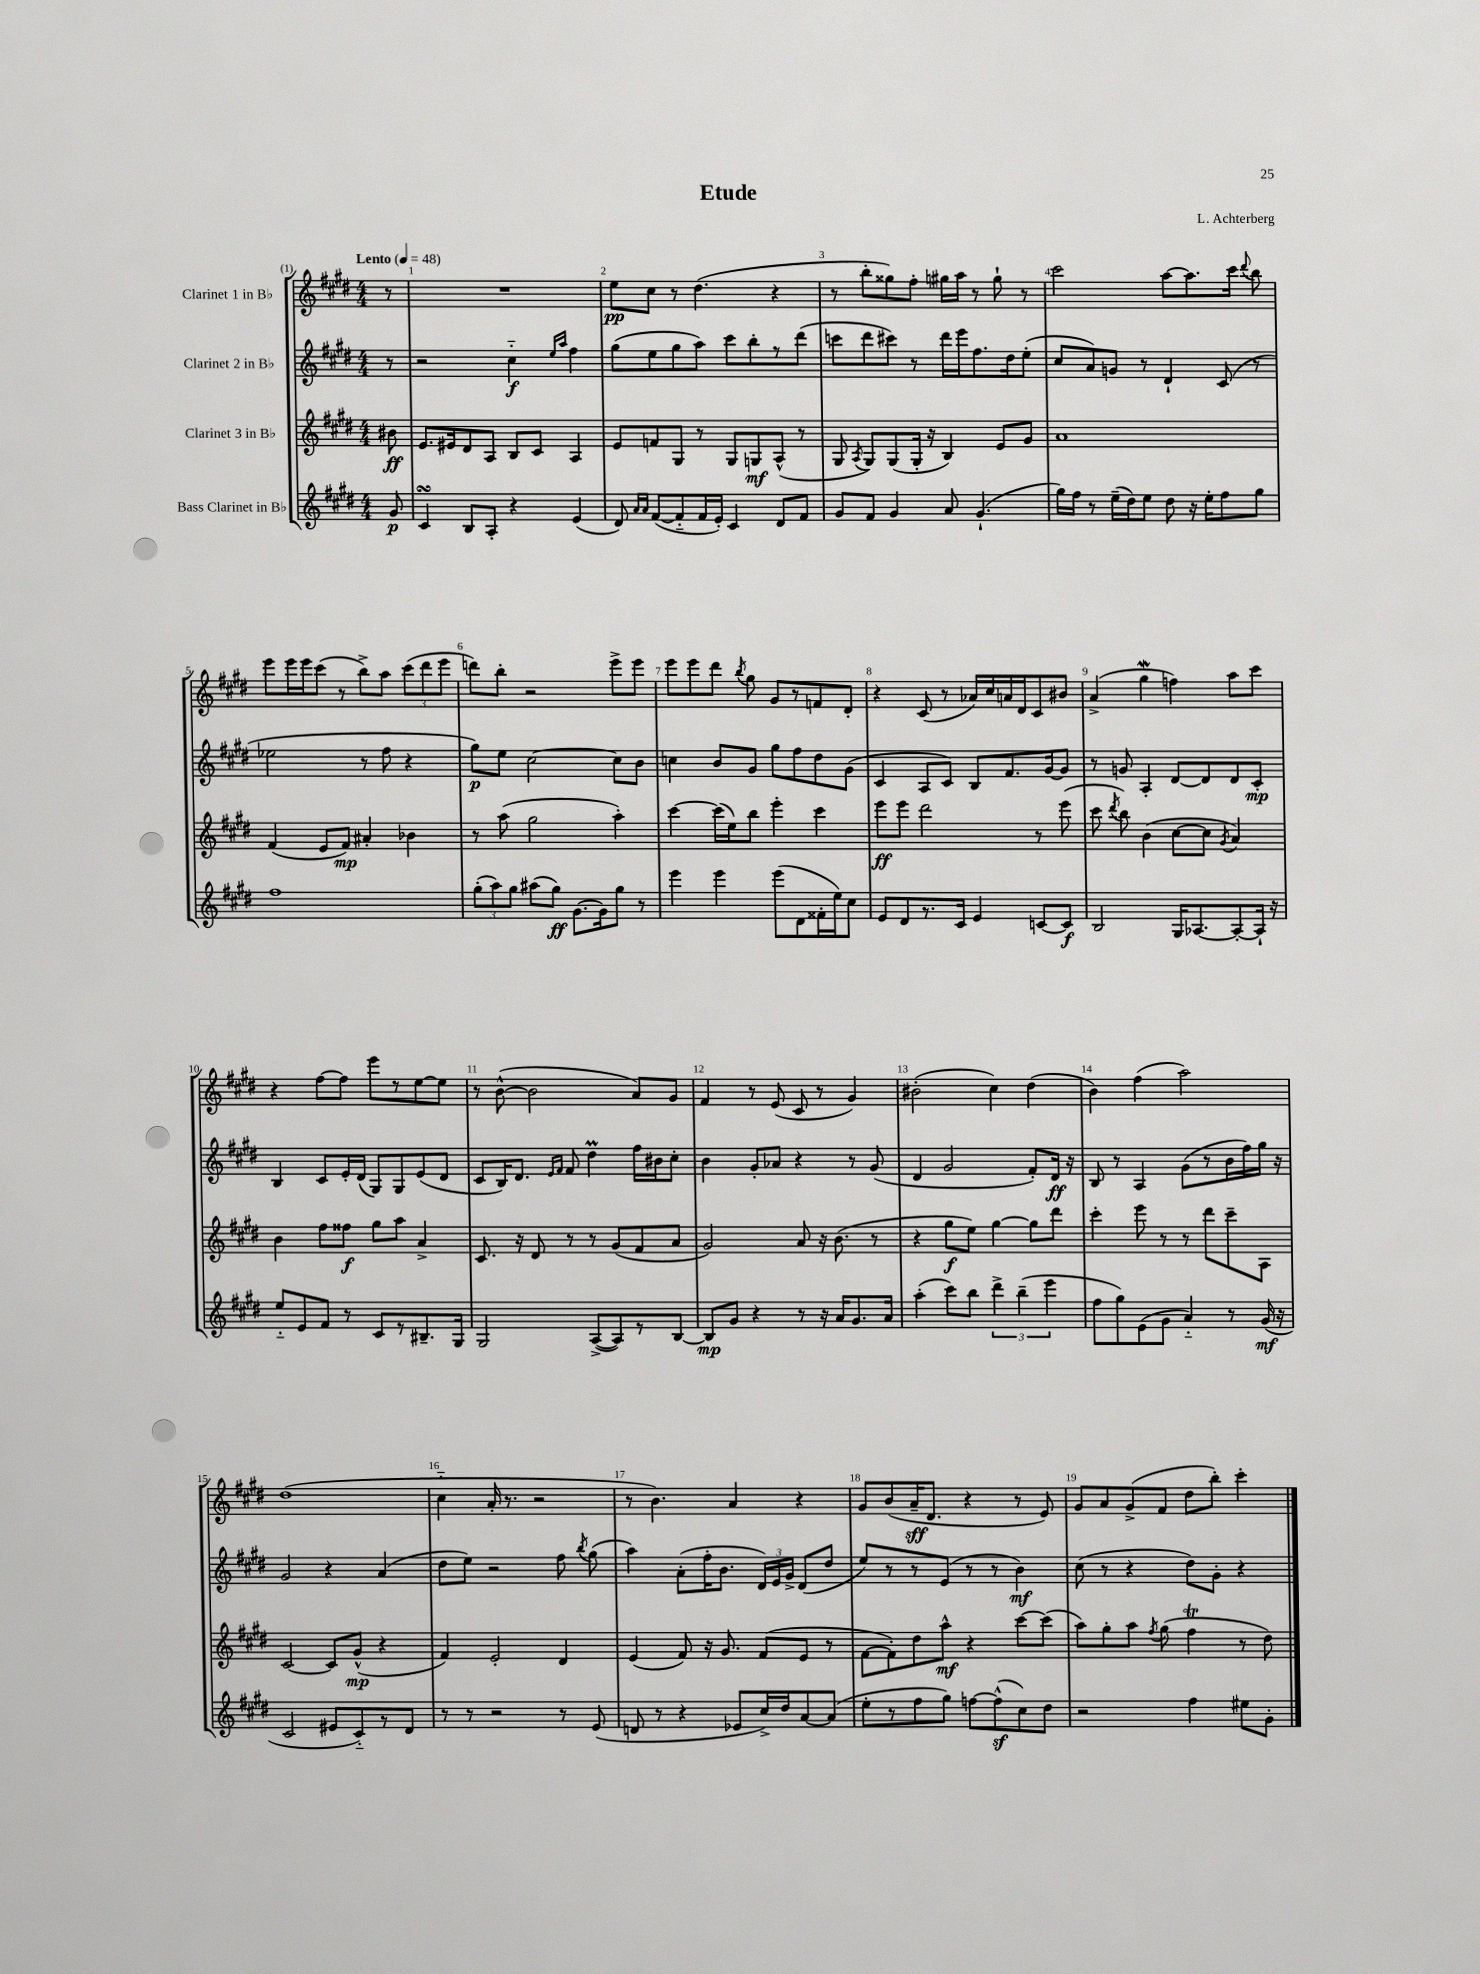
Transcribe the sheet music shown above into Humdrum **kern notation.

**kern	**kern	**kern	**kern
*staff4	*staff3	*staff2	*staff1
*clefG2	*clefG2	*clefG2	*clefG2
*k[f#c#g#d#]	*k[f#c#g#d#]	*k[f#c#g#d#]	*k[f#c#g#d#]
*M4/4	*M4/4	*M4/4	*M4/4
*MM48	*MM48	*MM48	*MM48
8g#/	8b#\	8r	8r
=	=	=	=
4c#/	8.e/L	2r	1r
.	16e#/k	.	.
8B/L	8d#/	.	.
8A'/J	8A/J	.	.
4r	8B/L	4cc#'~\	.
.	8c#/J	.	.
.	.	16qqee/LL	.
.	.	16qqaa/JJ	.
(4e/	4A/	4ff#\	.
=	=	=	=
8d#/)	8e/L	(8gg#\L	8ee\L
16qqa/LL	.	.	.
16qqa/JJ	.	.	.
([8f#/L	8f/	8ee\	8cc#\J
8f#'~/]	8G#/J	8gg#\	8r
16f#/L	8r	8aa\J)	(4.dd#\
16e'/JJ)	.	.	.
4c#/	8G#/L	8ccc#\L	.
.	8G/	8bb'\	.
8d#/L	(8A^^/J	8r	4r
8f#/J	8r	(8ddd#\J	.
=	=	=	=
8g#/L	8G#/	8ccc\L	8r
.	8qA/	.	.
8f#/J	8G#/L)	8ddd#\	8bb'\L
4g#/	(8G#/	8ccc#\J)	8gg##\)
.	16G#'/Jk	8r	8ff#'\J
.	16r	.	.
8a/	4B/)	16ddd#\LL	16gg#\LL
.	.	16eee\J	16aa\JJ
(4.g#`/	.	8.ff#\	8r
.	8e/L	.	8gg#`\
.	.	16dd#\k	.
.	8g#/J	(8ee'\J	8r
=	=	=	=
16gg#\LL)	1a	8cc#/L	2ccc#\
16ff#\JJ	.	.	.
8r	.	8a/)	.
(16ee~\LL	.	8g/J	.
16dd#\J)	.	.	.
8ee\J	.	8r	.
8dd#\	.	4d#`/	[8aa\L
16r	.	.	8.aa\]
16ee'\LK	.	.	.
8ff#\	.	(8c#/	.
.	.	.	16ccc#\Jk
.	.	.	8qqddd#/
8gg#\J	.	8r	8bb\
=	=	=	=
1ff#	(4f#/	2ee-\	8eee\L
.	.	.	16eee\L
.	.	.	16eee\J
.	8e/L	.	(8ccc#\J
.	8f#/J)	.	8r
.	4a#'/	8r	8bb^\L)
.	.	8ff#\	8aa\J
.	4b-\	4r	(12ccc#\L
.	.	.	12ddd#\
.	.	.	12eee\J
=	=	=	=
(12gg#'\L	8r	8gg#\L)	8ddd\L)
12aa\)	.	.	.
.	(8aa\	8ee\J	8bb'\J
12gg#\J	.	.	.
(8aa#\L	2gg#\	[2cc#\	2r
8gg#\J)	.	.	.
[8.g#\L	.	.	.
16g#\]k	.	.	.
8gg#\J	4aa'\)	8cc#\]L	8eee^\L
8r	.	8b\J	8eee\J
=	=	=	=
4eee\	[4ccc#\	4cc\	8eee\L
.	.	.	8eee\
4eee\	(16ccc#\]LL	8b/L	8ddd#\J
.	16ee\J)	.	.
.	.	.	8qbb/
.	8bb\J	8g#/J	8gg#\
(8eee\L	4eee'\	8gg#\L	8g#/L
8d#\	.	8ff#\	8r
16f##'\L	4ccc#\	8dd#\	8f/
16ee\J)	.	.	.
8cc#\J	.	(8g#\J	8d#'/J
=	=	=	=
8e/L	8eee\L	4c#/	4r
8d#/	8eee\J	.	.
8.r	2ddd#\	8A/L	(8c#/
.	.	8c#/J)	8r
16c#/Jk	.	.	.
4e/	.	8B/L	16a-/LL)
.	.	.	16cc#/
.	.	8.f#/	16a/
.	.	.	16d#/J
[8c/L	8r	.	8c#/
.	.	[16g#/k	.
8c/]J	(8eee\	8g#/]J	8b#/J
=	=	=	=
2B/	8ccc#\	8r	(4a^/
.	8qddd#/	.	.
.	8bb\)	8g/	.
.	(4b\	4A'/	4gg#\
16G#/LK	[8cc#\L	[8d#/L	4ff\)
[8.A-/	.	.	.
.	8cc#\]J	8d#/]	.
.	8qg#/	.	.
8A-'/_	4a/)	8d#/	8aa\L
16A-`/]Jk	.	8c#'/J	8ccc#\J
16r	.	.	.
=	=	=	=
8ee'~/L	4b\	4B/	4r
8e/	.	.	.
8f#/J	8ff#\L	8c#/L	[8ff#\L
8r	8ff##\J	16e'/L	8ff#\]J
.	.	(16d#/JJ	.
8c#/L	8gg#\L	8G#/L)	8eee\L
8r	8aa\J	8G#/	8r
8.B#~/	4a^/	(8e/	[8ee\
.	.	8d#/J	8ee\]J
16G#/Jk	.	.	.
=	=	=	=
2G#/	8.c#/	8c#/L	8r
.	.	16B/K)	([8b^^\
.	16r	8.d#/J	.
.	8d#/	.	2b\]
.	.	16qqe/LL	.
.	.	16qqf#/JJ	.
.	8r	8f#/	.
([8A^/L	8r	4dd#\	.
8A/])	(8g#/L	.	.
8r	8f#/	16ff#\LL	8a/L)
.	.	16b#\J	.
[8B/J	8a/J	8cc#'\J	8g#/J
=	=	=	=
8B/]L	2g#/)	4b\	4f#/
8g#/J	.	.	.
4r	.	8g#'/L	8r
.	.	8a-/J	(8e/
8r	8a/	4r	8c#/
16r	16r	.	8r
16a/LK	(8.b\	.	.
8.g#/	.	8r	4g#/)
.	8r	(8g#/	.
16a/Jk	.	.	.
=	=	=	=
(4aa'\	4r	4d#/	(2b#'\
8ccc#\L)	8gg#\L	2g#/	.
8bb\J	8ee\J)	.	.
6ddd#^\	[4gg#\	.	4cc#\)
(6bb~\	.	.	.
.	8gg#\]L	8f#'/L)	(4dd#\
6eee\	.	.	.
.	8ddd#\J	16d#/Jk	.
.	.	16r	.
=	=	=	=
8ff#\L	4ccc#'\	8B/	4b\)
8gg#\)	.	8r	.
(8e\	8eee\	4A/	(4ff#\
8g#\J	8r	.	.
4a'~/)	8r	(8g#\L	2aa\)
.	8ddd#\L	8r	.
8r	8ccc#~\	16b\L	.
.	.	16ff#\)	.
(16g#/	8A\J	16gg#\JJ	.
16r	.	16r	.
=	=	=	=
2c#/	[2c#/	2g#/	(1dd#
8e#/L	8c#/]L	4r	.
8c#'~/)	(8g#^^/J	.	.
8r	4r	(4a/	.
8d#/J	.	.	.
=	=	=	=
8r	4f#/)	8dd#\L	4cc#'~\
8r	.	8ee\J)	.
2r	2e'/	2r	16a'/
.	.	.	8.r
.	.	.	2r
8r	4d#/	8ff#\	.
.	.	8qbb/	.
(8e/	.	(8gg#\	.
=	=	=	=
8d/	(4e/	4aa\)	8r
8r	.	.	4.b\)
4r	8f#/)	(8a'\L	.
.	16r	16ff#'\K	.
.	8.g#/	8.b\J	.
8e-/L	.	.	4a/
16cc#^/L)	(8f#/L	24d#/LL)	.
.	.	24e/	.
16dd#/J	.	.	.
.	.	24g#^/JJ	.
[8a/	8e/J	(8d#/L	4r
(8a/]J	8r	8dd#/J	.
=	=	=	=
8ee'\L	[8f#\L	8ee/L)	8g#/L
8r	8f#'\])	8r	(8b/
8ff#\	8dd#\	8r	16a~/K
.	.	.	8.d#/J
8gg#\J)	8aa^^\J	(8e/J	.
[8ff\L	4r	8r	4r
(8ff^^\]	.	8r	.
8cc#\)	[8ccc#\L	4b\)	8r
8dd#\J	(8ccc#\]J	.	8e/)
=	=	=	=
2r	8aa\L)	(8cc#\	8g#/L
.	8gg#'\	8r	8a/
.	8aa\J	4r	(8g#^/
.	8qff#/	.	.
.	(8gg#\	.	8f#/J
4ff#\	4ff#\	8dd#\L)	8dd#\L
.	.	8g#'\J	8bb'\J)
8ee#\L	8r	4r	4ccc#'\
8g#'\J	8dd#\)	.	.
==	==	==	==
*-	*-	*-	*-
